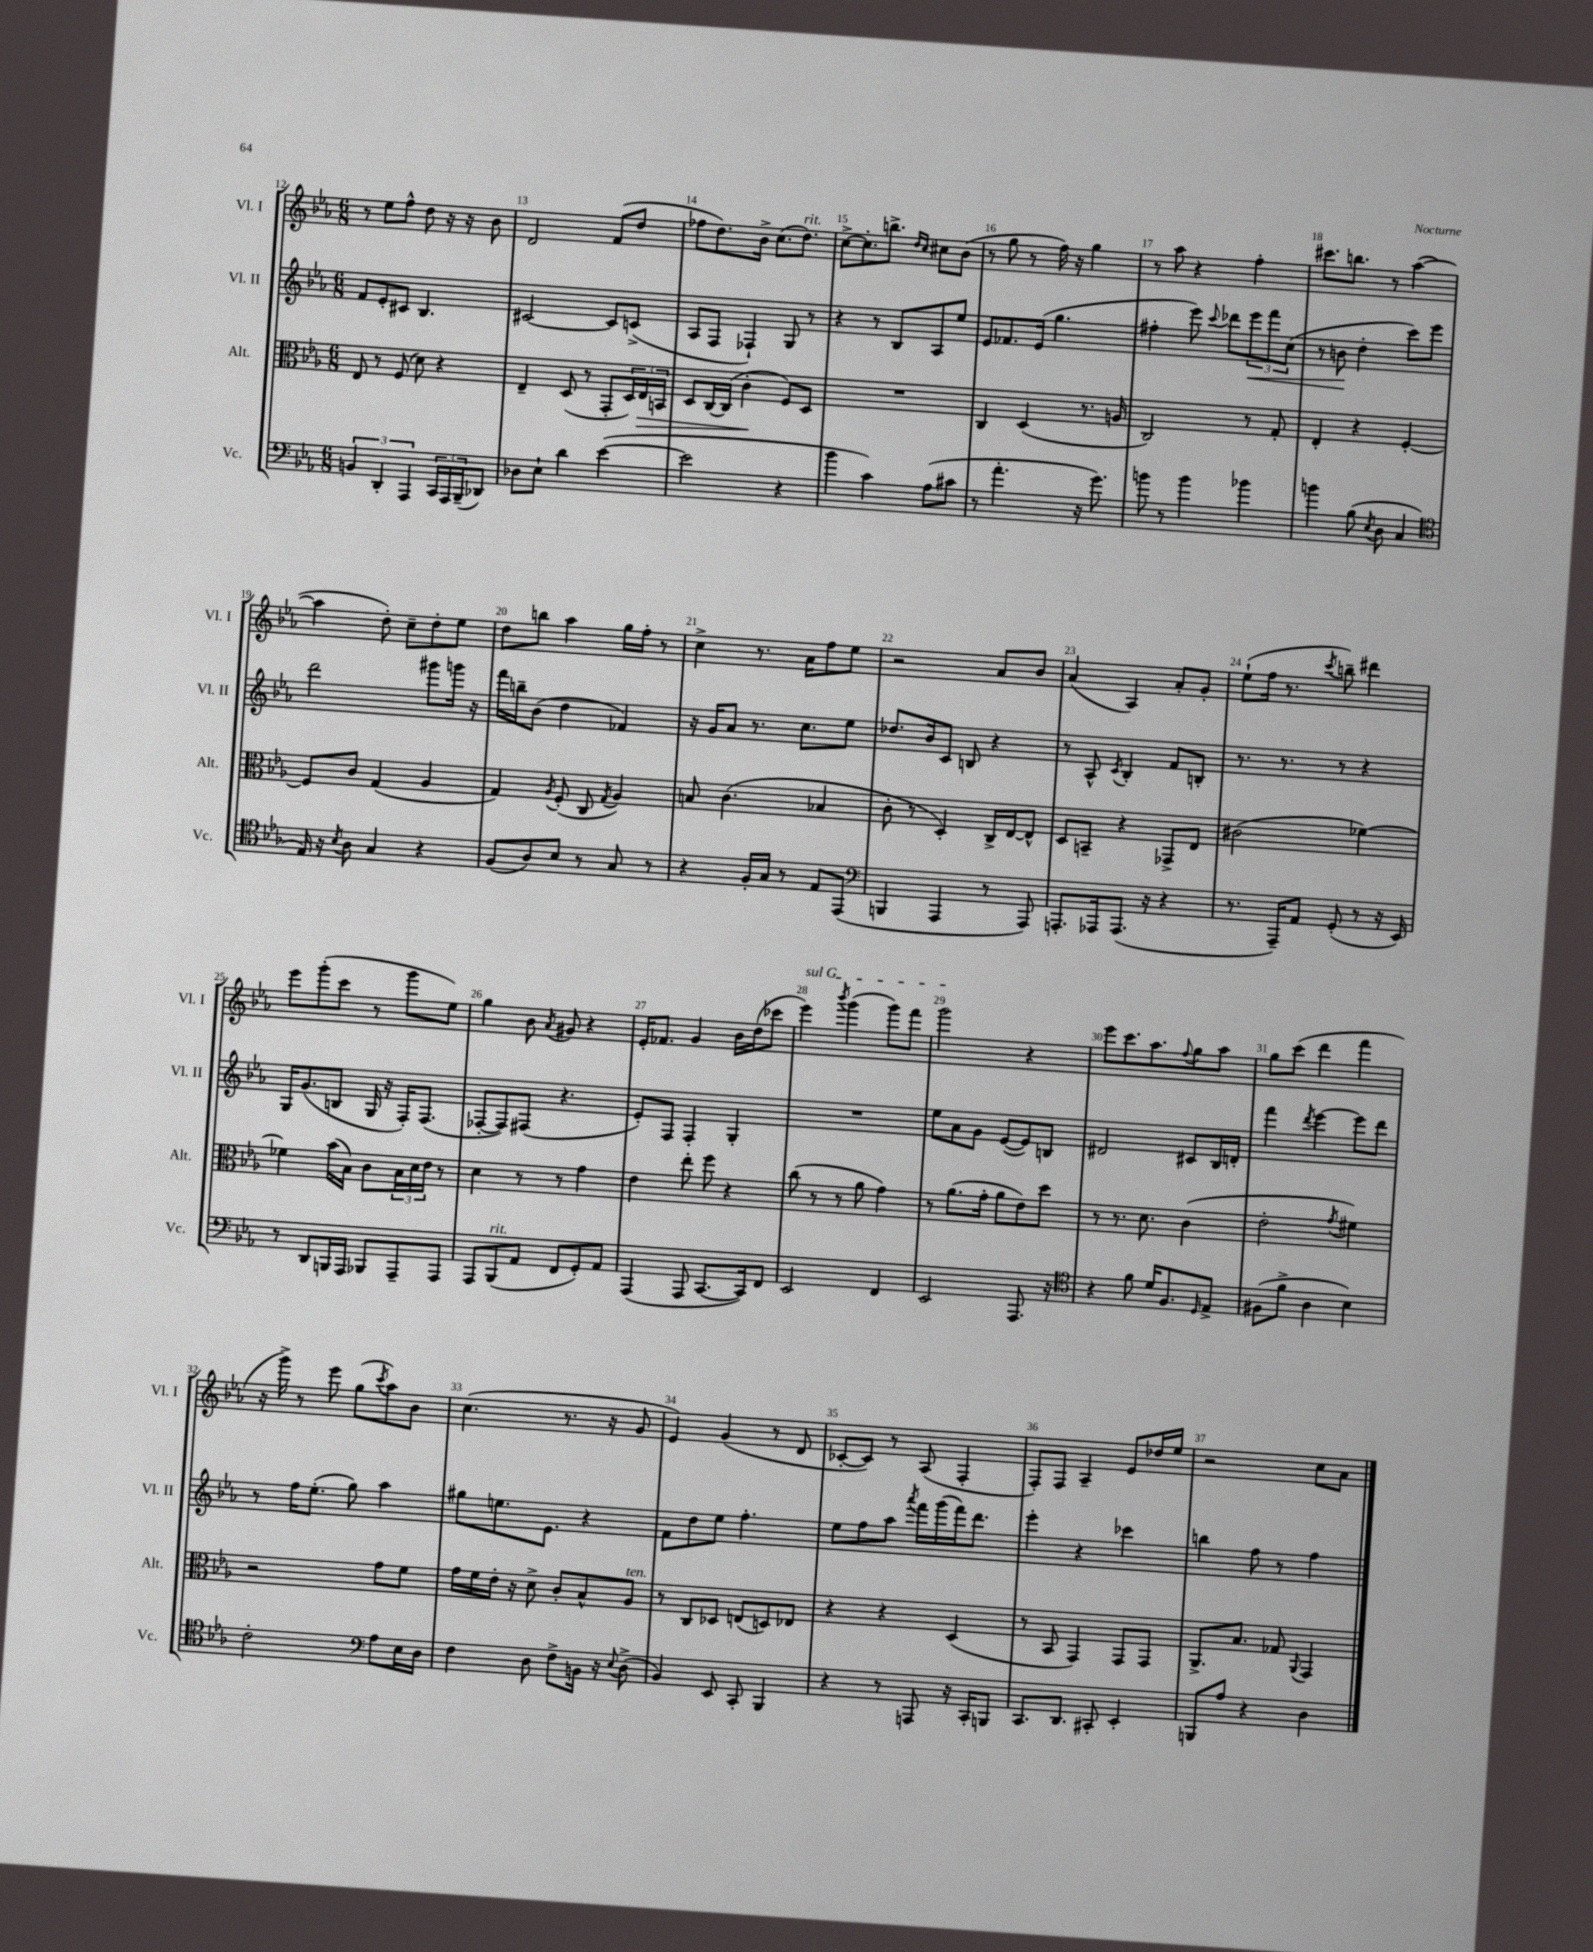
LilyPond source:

<<
\new StaffGroup <<
\new Staff = "s0" \with { instrumentName = "Vl. I" shortInstrumentName = "Vl. I" } {
    \clef treble \key ees \major \numericTimeSignature \time 6/8
    r8 ees''8 f''8-^ d''8 r16 r16 bes'8 |
    d'2 f'8( d''8 |
    fes''8 d''8.) bes'16-> c''8.( d''8.^\markup { \italic "rit." }) |
    c''8~-> c''8.-. b''8.-> \grace { d''16 c''16 } cis''8 bes'8( |
    r8 g''8 r8 f''16) r16 g''4 |
    r8 aes''8 r4 f''4-. |
    cis'''8. b''8. r8 aes''4~( |
    aes''4 d''8-.) c''8-- d''8-. ees''8 |
    d''8 b''8 aes''4 g''16 f''16-. r8 |
    c''4-> r8. aes'16 f''8 ees''8 |
    r2 aes'8 bes'8 |
    aes'4( aes4) aes'8-. g'8-. |
    ees''8-!( f''16 r8. \acciaccatura { c'''8 } b''8--) dis'''4 |
    ees'''8 g'''8-.( c'''8 r8 g'''8 ees''8) |
    g''4 bes'8 \acciaccatura { aes'8 } gis'8 r4 |
    ees'16-. fes'8. g'4 bes'16 d''16( ces'''8 |
    \once \override TextSpanner.bound-details.left.text = \markup { \italic "sul G" } ees'''4\startTextSpan) \acciaccatura { bes'''8 } g'''4( g'''8) f'''8 |
    g'''2\stopTextSpan r4 |
    ees'''8 c'''8. aes''8. \appoggiatura { f''8 } g''8 aes''8 |
    g''8 c'''8( d'''4 f'''4 |
    r16 g'''16->) r8 ees'''8 g''8( \acciaccatura { c'''8 } aes''8) bes'8 |
    c''4.( r8. r16 g'8 |
    ees'4) g'4( r8 d'8 |
    ces'8~-. ces'8) r8 aes8( f4-. |
    f8-.) f8 aes4-- ees'8 des''16 ees''16 |
    r2 c''8 aes'8 \bar "|." |
}
\new Staff = "s1" \with { instrumentName = "Vl. II" shortInstrumentName = "Vl. II" } {
    \clef treble \key ees \major \numericTimeSignature \time 6/8
    f'8 ees'8-. cis'8 bes4. |
    cis'2~ cis'8 c'8->( |
    aes8 f8 fes4-!) g8 r8 |
    r4 r8 bes8 aes8 ees''8 |
    ees'8 fes'8. ees'16( g''4. |
    fis''4-. ees'''8) \appoggiatura { c'''8 } des'''8 \tuplet 3/2 { ees'''8\< f'''8 c''8( } |
    r8 b'8\! d''4-. c'''8) ees'''8 |
    d'''2 gis'''8 g'''16 r16 |
    f'''16 b''16-- bes'8( d''4 fes'4) |
    r16 g'16 aes'8 r8. c''8. ees''8 |
    des''8. bes'16 c'8 b8 r4 |
    r8 aes8-^ \acciaccatura { c'8 } bes4-. f'8 b8-. |
    r8. r8. r8 r4 |
    g16 g'8.( b8 g16 r16 f16-.) f8.( |
    fes8~-. fes8) fis8( r4. |
    ees'8-.) f8 f4-. g4-. |
    R2. |
    ees''8 aes'8 g'8 ees'8~( ees'8) b8 |
    dis'2 cis'8 bes16 d'16-. |
    f'''4 \acciaccatura { d'''8 } ees'''4~ ees'''8 d'''8 |
    r8 f''16 ees''8.-.( g''8) aes''4 |
    gis''8 e''8. ees'8. r4 |
    f'8 d''8 ees''8 f''4.-. |
    ees''8 f''8 aes''8 \acciaccatura { aes'''8 } f'''16 g'''16( f'''16) d'''8. |
    ees'''4-. r4 ces'''4 |
    b''4 f''8 r8 f''4 \bar "|." |
}
\new Staff = "s2" \with { instrumentName = "Alt." shortInstrumentName = "Alt." } {
    \clef alto \key ees \major \numericTimeSignature \time 6/8
    ees8 r8 f8( d'8) r4 |
    ees4-- d8( r8 g,8-. \tuplet 3/2 { d16) ees16\> b,16 } |
    d8 c16~ c16( c'4-.\! f8) d8 |
    R2. |
    c4 d4( r8. a16 |
    c2) r8 g8-. |
    ees4-. r4 f4~-. |
    f8 c'8 g4( aes4 |
    g4) \acciaccatura { aes8 } f8-.( c8 \acciaccatura { g8 } aes4) |
    b8 c'4.( bes4 |
    c'8-. r8 d4-.) c16-> ees16~ ees8-^ |
    d8 b,8-- r4 ges,8-> ees8 |
    cis'2( fes'4~) |
    fes'4 bes'16( bes16) c'8 \tuplet 3/2 { bes16 d'16 ees'16 } r8 |
    d'4 r8 r8 g'4 |
    ees'4 ees''8-. f''8 r4 |
    c''8( r8 r8 aes'8 g'4) |
    r8 aes'8.( g'16-. aes'8 ees'8) d''8 |
    r8 r8. d'8. c'4( |
    ees'2-. \acciaccatura { g'8 } fis'4) |
    r2 g'8 f'8 |
    g'16 f'16 ees'16-. r16 d'8-> c'8-. bes8-^ aes8^\markup { \italic "ten." } |
    r8 c8 des8 e8( d8) ees8 |
    r4 r4 d4( |
    r8 bes,8 g,4) g,8 g,8 |
    aes,8.-> bes8. ges8 \appoggiatura { aes,8 } g,4 \bar "|." |
}
\new Staff = "s3" \with { instrumentName = "Vc." shortInstrumentName = "Vc." } {
    \clef bass \key ees \major \numericTimeSignature \time 6/8
    \tuplet 3/2 { b,4 d,4-. aes,,4 } \tuplet 3/2 { c,16 aes,,16 bes,,16--( } des,8) |
    des8 ees8-! d'4 ees'4~( |
    ees'2 r4 |
    bes'4 c'4) aes8( cis'8 |
    r8 aes'4.-. r16 g'8.) |
    b'8 r8 b'4 bes'4 |
    b'4 bes8( \acciaccatura { ees8 } d8 c4 |
    \clef tenor ees16) r16 \acciaccatura { bes8 } aes8 g4 r4 |
    f8( aes8) bes8 r8 g8 r8 |
    r4 f16-. g16 r8 ees8 ees,8( |
    \clef bass b,,4 aes,,4 r8 aes,,8) |
    a,,8.-. aes,,16 aes,,8.( r16 r4 |
    r8. aes,,16--) aes,8 g,8-.( r8 r16 ees,16) |
    r8 d,8 b,,16 aes,,16 bes,,8 aes,,8-- aes,,8 |
    aes,,8 bes,,8^\markup { \italic "rit." }( aes,8 f,8 g,8-.) aes,8 |
    aes,,4( aes,,8 c,8.~ c,16) f,8 |
    ees,2 f,4 |
    ees,2 aes,,8. r16 |
    \clef tenor r4 f'8 d'16 f8. \grace { d16 } ees8-> |
    fis8( f'8-> aes4 bes4) |
    c'2-. \clef bass aes8 ees16 d16 |
    f4 d8 f8-> b,16 r16 \appoggiatura { ees8 } d8->( |
    bes,4) ees,8 c,8-. bes,,4 |
    r4 r8 a,,8 r16 c,16-. b,,8 |
    c,8. d,8. cis,8-. ees,4-. |
    b,,8 aes8 r4 d4 \bar "|." |
}
>>
>>
\layout { \context { \Score currentBarNumber = #12 \override BarNumber.break-visibility = ##(#f #t #t) barNumberVisibility = #all-bar-numbers-visible } }
